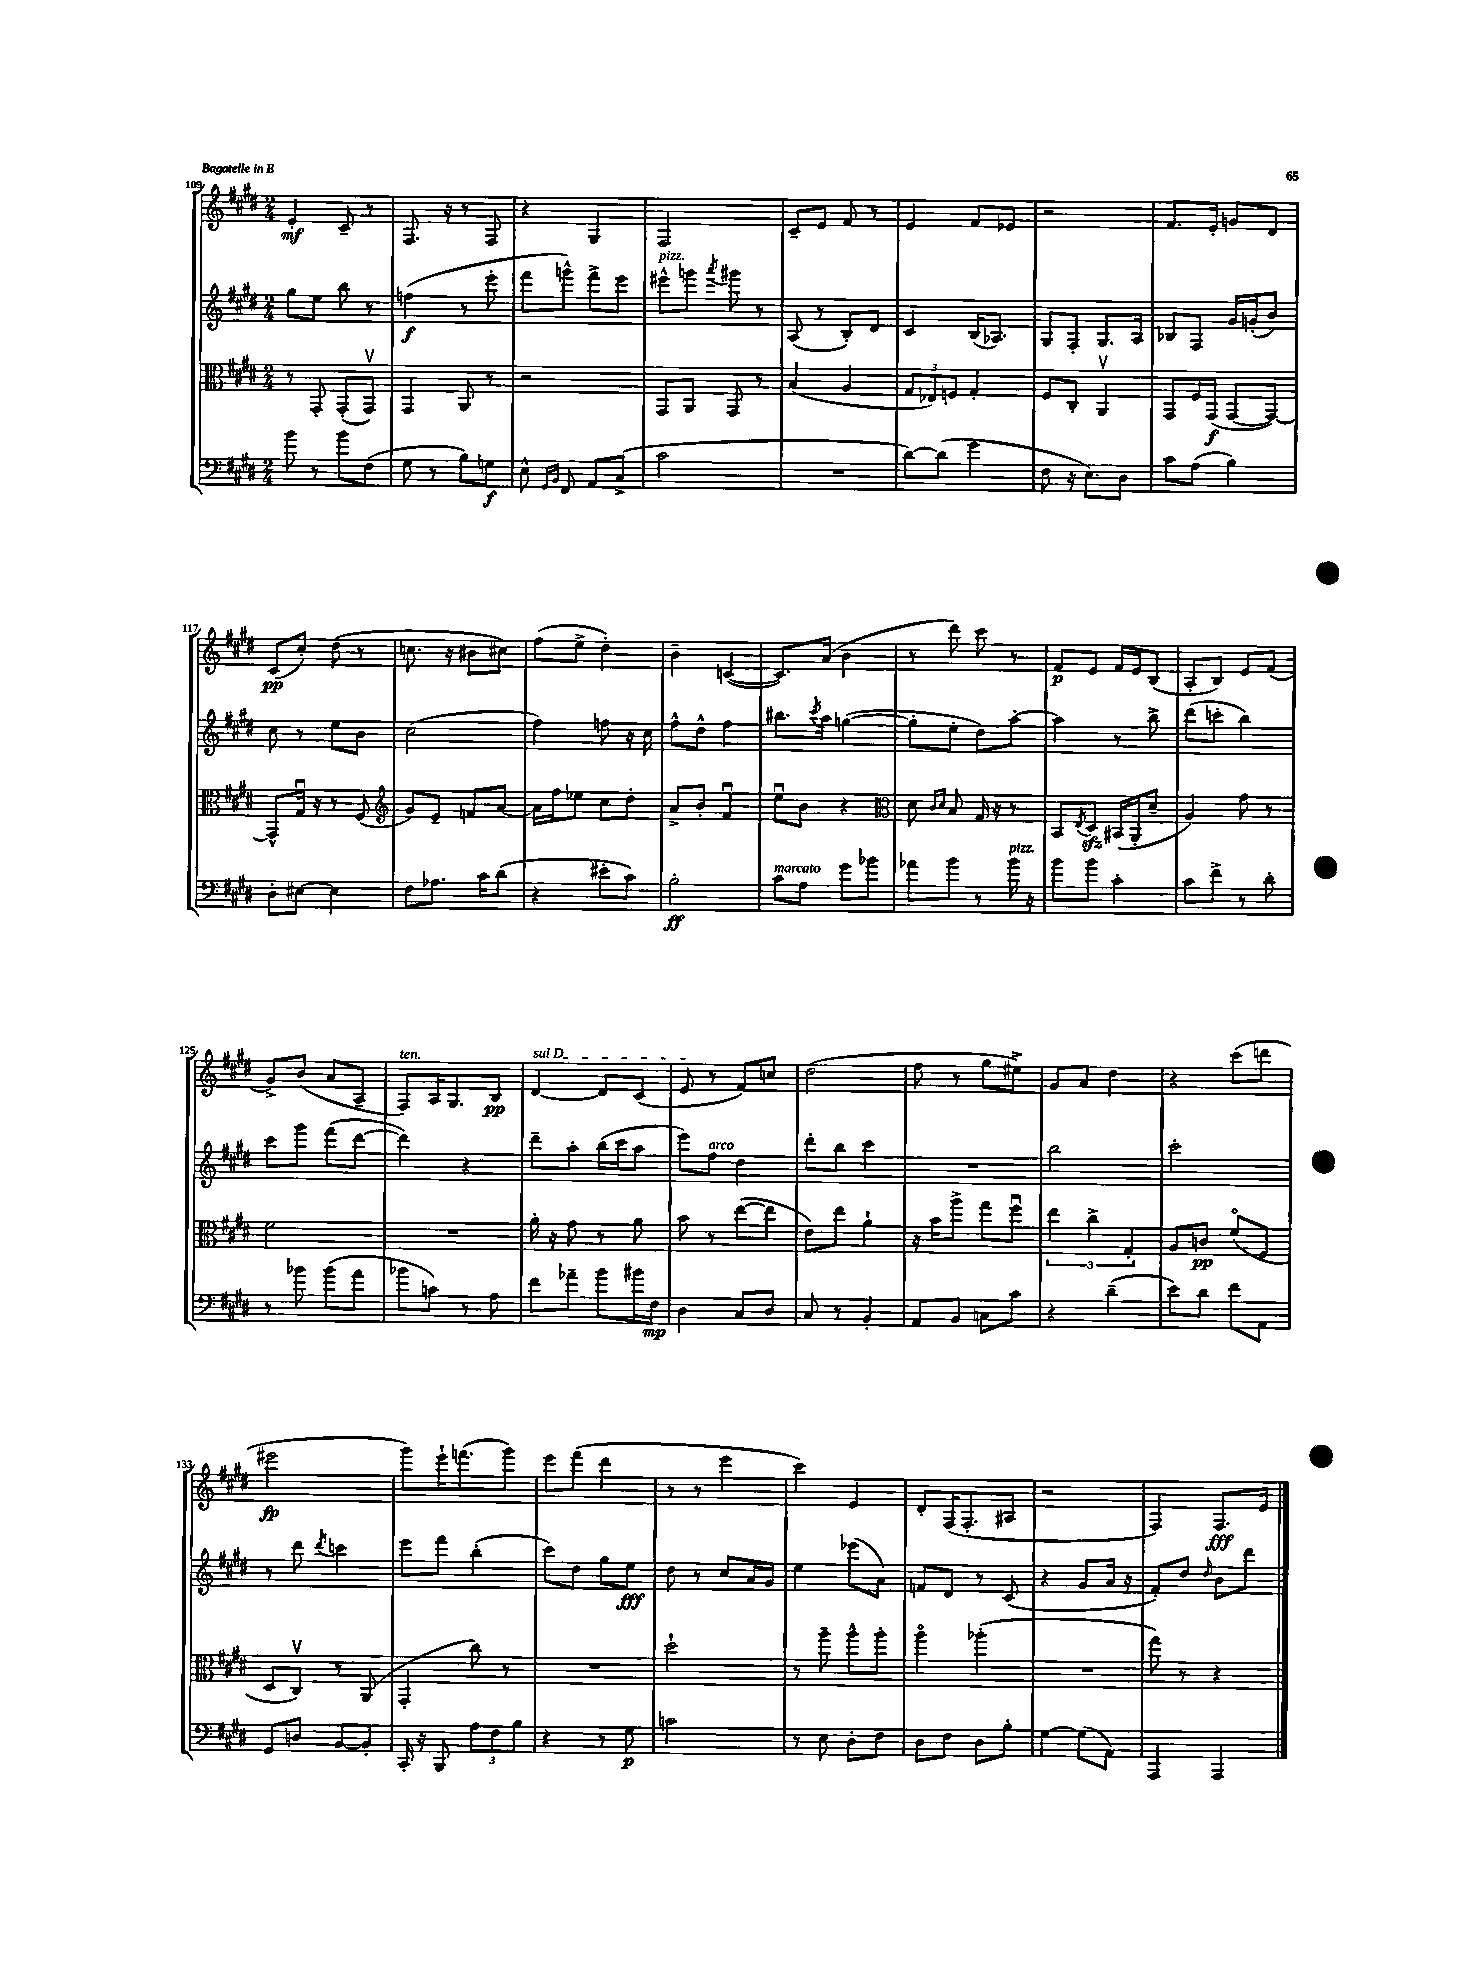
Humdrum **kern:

**kern	**kern	**kern	**kern
*staff4	*staff3	*staff2	*staff1
*clefF4	*clefC3	*clefG2	*clefG2
*k[f#c#g#d#]	*k[f#c#g#d#]	*k[f#c#g#d#]	*k[f#c#g#d#]
*M2/4	*M2/4	*M2/4	*M2/4
8b\	8r	8gg#\L	4e'/
8r	8GG#'/	8ee\J	.
8b\L	(8GG#'/L	8bb\	8c#~/
(8F#\J	8GG#v/J)	8r	8r
=	=	=	=
8G#\	4GG#/	(4ff\	8.F#/
8r	.	.	.
.	.	.	16r
8B\L)	8AA/	8r	8r
8G\J	8r	8eee'\	8F#/
=	=	=	=
8E^^\	2r	8fff#\L	4r
16qqGG#/LL	.	.	.
16qqBB/JJ	.	.	.
8FF#/	.	8ggg^^\J)	.
8AA/L	.	8fff#^\L	4G#/
(8C#^/J	.	8eee\J	.
=	=	=	=
2c#\	8GG#/L	8eee#^^\L	2F#/
.	8AA/J	8ggg\J	.
.	.	8qaaa/	.
.	8GG#/	8ggg#\	.
.	8r	8r	.
=	=	=	=
2r	(4B/	(8A/	8c#~/L
.	.	8r	8e/J
.	4A/	8B'/L)	8f#/
.	.	8d#/J	8r
=	=	=	=
[8d#\L)	12G#/L	4c#/	4e/
.	12E-/)	.	.
(8d#\]J	.	.	.
.	12F/J	.	.
4g#\	4G#'/	(16B/LK	8f#/L
.	.	8.A-/J)	.
.	.	.	8e-/J
=	=	=	=
8F#\	8F#/L	8G#/L	2r
16r	8C#'/J	8F#'/J	.
8.E\L)	.	.	.
.	4AAv/	8.G#/L	.
8D#\J	.	.	.
.	.	16A/Jk	.
=	=	=	=
8c#\L	8GG#/L	8B-/L	8.f#/L
(8A\J	16F#/L	8F#/J	.
.	(16GG#/JJ	.	16e'/Jk
4B\)	[8GG#/L	16g#/LL	8g/L
.	.	(16g'/J	.
.	8GG#/_J)	8b/J)	8d#/J
=	=	=	=
8D#'\L	8GG#^^/]L	8cc#\	(8c#/L
[8E#\J	16G#u/Jk	8r	8cc#'/J)
.	16r	.	.
4E#\]	8r	8ee\L	(8dd#\
.	(8F#/	8b\J	8r
=	=	=	=
*	*clefG2	*	*
8F#\L	8g#/L)	(2cc#\	8.cc\
8.A-\J	8e~/J	.	.
.	.	.	16r
.	8f/L	.	8b#\L
16c#\LK	.	.	.
(8d#\J	[8a/J	.	8cc#\J)
=	=	=	=
4r	16a\]LL	4ff#\)	(8ff#\L
.	16ff#\J	.	.
.	8ee-\J	.	8ee^\J
8e#'\L	8cc#\L	8ff\	4dd#'\)
8c#\J)	8dd#'\J	16r	.
.	.	16cc#\	.
=	=	=	=
2B'\	8a^/L	8ff#^^\L	4b~\
.	8b'/J	8dd#^^\J	.
.	4f#u/	4ff#\	([4c/
=	=	=	=
8c#\L	8eeu\L	8.bb#\L	8.c/]L)
8A\J	8b\J	.	.
.	.	8qccc#/	.
.	.	16aa\Jk	(16a/Jk
8g#\L	4r	([4gg\	4b\
8b-\J	.	.	.
=	=	=	=
*	*clefC3	*	*
8a-\L	8d#\	8gg'\]L	8r
.	16qqc#/LL	.	.
.	16qqd#/JJ	.	.
8b\J	8B/	8ee'\J	8ddd#\)
8r	16G#/	8dd#\L)	8ccc#\
.	16r	.	.
16b\	8r	[8aa'\J	8r
16r	.	.	.
=	=	=	=
8b\L	8BB/L	4aa\]	8f#/L
.	8qE/	.	.
8b\J	8D#/J	.	8e/J
4c#'\	(16BB#/LL	8r	16f#/LL
.	16AA'/J	.	16e/J
.	8d#~/J	8bb^\	(8B/J
=	=	=	=
8c#\L	4A/)	(8ddd#\L	8A'/L
8f#^\J	.	8ccc'\J	8B/J)
8r	8g#\	4bb\)	8e/L
8d#'\	8r	.	(8f#/J
=	=	=	=
8r	2f#\	8ccc#\L	8g#^/L)
8b-\	.	8ggg#\J	(8b/J
(8b-\L	.	(8fff#\L	8a/L
8a\J	.	[8ddd#\J	8A~/J
=	=	=	=
8b-\L	2r	4ddd#\])	8F#/L)
8c\J)	.	.	16A/K
.	.	.	8.G#/
8r	.	4r	.
8A\	.	.	8B/J
=	=	=	=
8f#\L	16a'\	8ddd#~\L	[4d#/
.	16r	.	.
8a-~\J	8g#\	8aa'\J	.
8b\L	8r	(16bb\LL	8d#/]L
.	.	16ccc#\J	.
16b#\L	8a\	8aa\J	(8c#/J
16F#\JJ	.	.	.
=	=	=	=
4D#\	8b\	8eee\L)	8e/
.	8r	8ff#\J	8r
8C#/L	([8ee\L	4dd#\	8f#/L)
8D#/J	8ee\]J	.	8cc/J
=	=	=	=
8C#/	8e\L)	8ddd#'\L	(2dd#\
8r	8ee\J	8bb\J	.
4BB'/	4a`\	4ccc#\	.
=	=	=	=
8AA/L	16r	2r	8ff#\
.	16b\LK	.	.
8BB/J	8aa^\J	.	8r
8C\L	8gg#\L	.	8gg#\L
8c#\J	8ff#u\J	.	8ee#^\J)
=	=	=	=
4r	6ee\	2bb\	8g#/L
.	.	.	8a/J
.	6cc#^\	.	.
(4d#~\	.	.	4dd#\
.	6G#'/	.	.
=	=	=	=
8e\L)	8A/L	2ccc#'\	4r
8d#\J	8c/J	.	.
8f#\L	(8f#o/L	.	(8ccc#\L
8AA\J	8F#/J	.	8ddd\J
=	=	=	=
8GG#/L	8D#/L	8r	2eee#\
8D/J	8C#v/J)	8ddd#\	.
.	.	8qddd#/	.
[8BB/L	8r	4ccc\	.
8BB'/]J	(8AA/	.	.
=	=	=	=
16CC#'/	4GG#'/	8eee\L	8ggg#\L)
16r	.	.	.
8BBB/	.	8fff#\J	16eee`\K
.	.	.	(8.fff\
12A\L	8cc#\)	(4bb'\	.
12F#\	.	.	.
.	8r	.	8ggg#\J)
12B\J	.	.	.
=	=	=	=
4r	2r	8ccc#\L)	8eee\L
.	.	8dd#\J	(8fff#\J
8r	.	8gg#\L	4ddd#\
8G#\	.	8ee\J	.
=	=	=	=
2c\	2dd#`\	8dd#\	8r
.	.	8r	8r
.	.	8cc#/L	4eee\
.	.	16a/L	.
.	.	16g#/JJ	.
=	=	=	=
8r	8r	4ee\	4ccc#\)
8E\	8aa~\	.	.
8D#'\L	8aa^^\L	(8eee-\L	4e/
8F#\J	8aa'\J	8a\J)	.
=	=	=	=
8D#\L	4aao\	8f/L	8d#'/L
8F#\J	.	8d#/J	(16F#/K
.	.	.	8.F#'/
8D#\L	(4aa-'\	8r	.
8B'\J	.	(8c#/	8A#/J
=	=	=	=
[4G#\	2r	4r	2r
(8G#\]L	.	8g#/L	.
8AA\J)	.	16a/Jk	.
.	.	16r	.
=	=	=	=
4AAA/	8gg#\)	8f#'/L)	4F#/)
.	8r	8dd#/J	.
.	.	16qqdd#/	.
4AAA/	4r	8b\L	8.F#/L
.	.	8ddd#\J	.
.	.	.	16e/Jk
==	==	==	==
*-	*-	*-	*-
